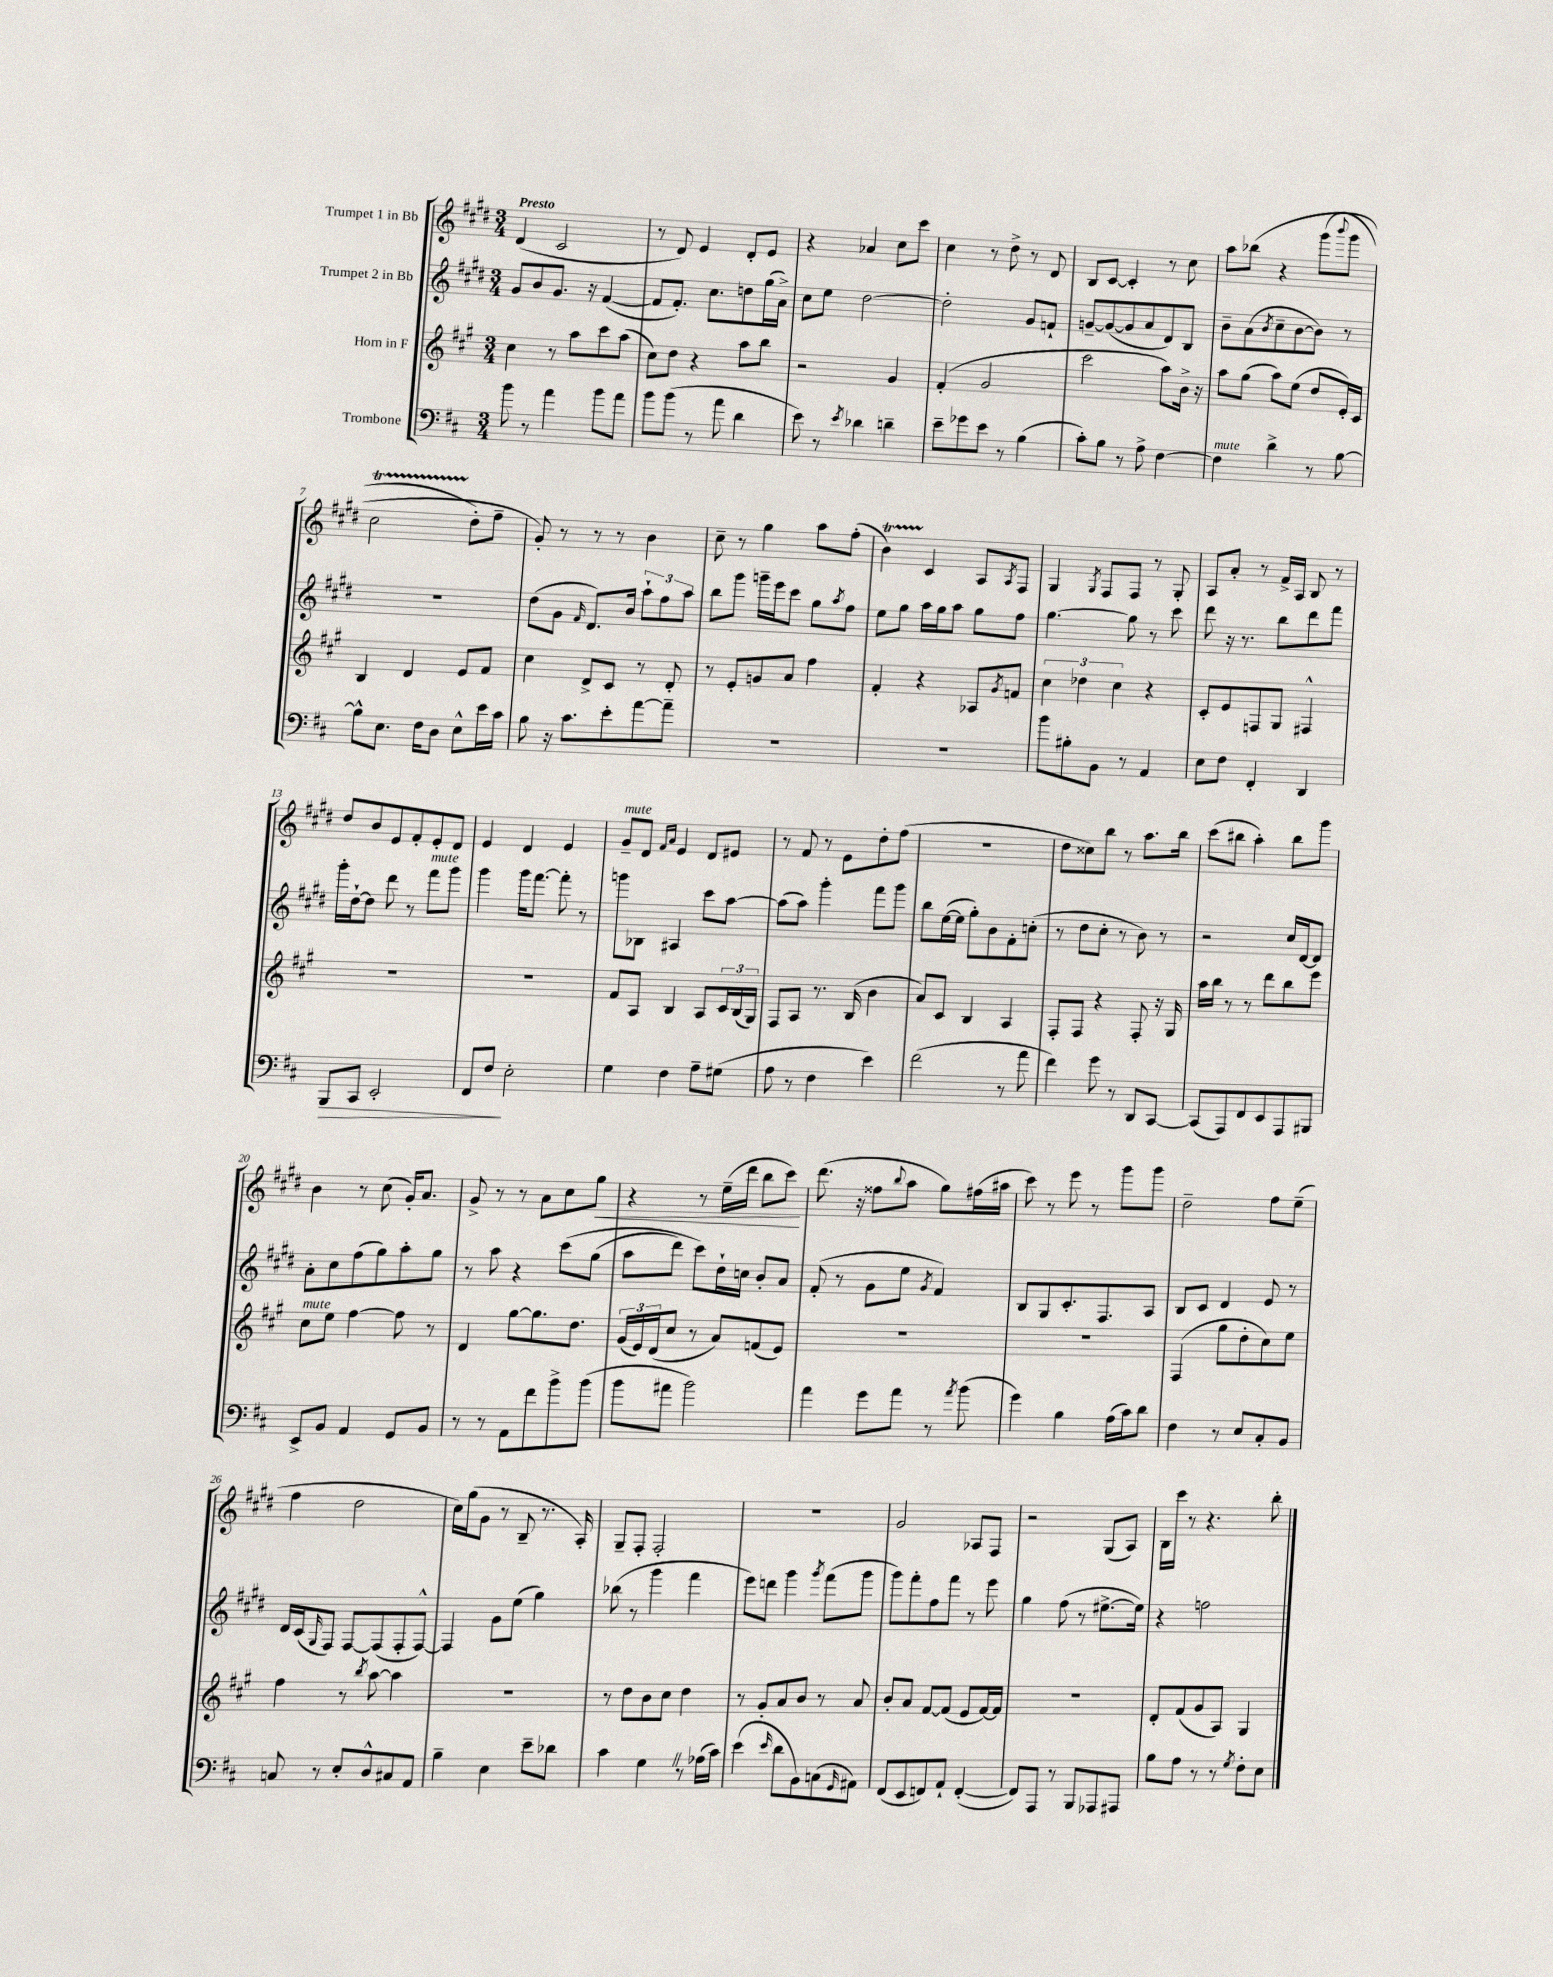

**kern	**kern	**kern	**kern
*staff4	*staff3	*staff2	*staff1
*clefF4	*clefG2	*clefG2	*clefG2
*k[f#c#]	*k[f#c#g#]	*k[f#c#g#d#]	*k[f#c#g#d#]
*M3/4	*M3/4	*M3/4	*M3/4
8b	4cc#	8g#	(4d#
8r	.	8b	.
4a	8r	8.g#	2c#
.	8aa	.	.
.	.	16r	.
8b	8ccc#	([4f#	.
8a	(8aa	.	.
=	=	=	=
8b	8cc#)	8f#]	8r
(8b	8dd	8.f#')	8d#)
8r	4r	.	4e
.	.	8.cc#	.
8a	.	.	.
4d	8aa	8dd	8d#'
.	8bb	(16gg#	8e
.	.	16a^)	.
=	=	=	=
8e)	2r	8cc#	4r
8r	.	8ee	.
8qe	.	.	.
4d-	.	[2dd#	4a-
4d~	4g#	.	8cc#
.	.	.	8ccc#
=	=	=	=
8e~	(4f#'	2dd#']	4cc#
8g-	.	.	.
8e	2g#	.	8r
8r	.	.	8dd#^
(4B	.	8g#	8r
.	.	8f`	8d#
=	=	=	=
8c#')	2ccc#	[8g~	8B
8B	.	(8g_	[8c#
8r	.	8g]	4c#']
8A^	.	8a	.
[4F#	8aa)	8d#)	8r
.	16b^	8B	8cc#
.	16r	.	.
=	=	=	=
4F#]	8aa	8b~	8aa
.	(8gg#	(8a	&(8bb-
.	.	8qb	.
4d^	8aa)	8cc#~	4r
.	(8ee	[8b	.
8r	8dd	8b])	(8ggg#
.	.	.	8qqbbb
[8B	16e')	8r	8ggg#
.	16c#	.	.
=	=	=	=
8B^^]	4B	2.r	2cc#
8.E	.	.	.
.	4d	.	.
16F#	.	.	.
8D	.	.	.
8E^^	8e	.	8dd#')
16e	8f#	.	8ff#~
16c#	.	.	.
=	=	=	=
8B	4cc#	(8dd#	8g#'&)
16r	.	8g#	8r
8.c#	.	.	.
.	.	16qqf#	.
.	8d^	8.d#)	8r
8e'	8c#	.	8r
.	.	16b	.
[8a	8r	12aa`	4b
.	.	12ff#	.
8a~]	8d'	.	.
.	.	12aa	.
=	=	=	=
2.r	8r	8bb	8cc#~
.	8e'	8ggg#	8r
.	8g	16ggg~	4gg#
.	.	16eee	.
.	8a	8ccc#	.
.	4ff#	8gg#	8aa
.	.	8qaa	.
.	.	8ff#	(8ff#'
=	=	=	=
2.r	4f#'	8ee	4b)
.	.	8gg#	.
.	4r	16aa	4c#
.	.	16gg#	.
.	.	8aa	.
.	8A-	8gg#	8A
.	8qg#	.	8qA
.	8f	8ff#	8F#
=	=	=	=
8b	6cc#	[4.gg#	4G#
8B#'	.	.	.
.	6dd-	.	.
.	.	.	8qG#
8BB	.	.	8F#
.	6cc#	.	.
8r	.	8gg#]	8F#
4AA	4r	8r	8r
.	.	8ccc#	8G#'
=	=	=	=
8E	8c#'	8ddd#	8A
8F#	8e	16r	8a'
.	.	8.r	.
4FF#'	8F	.	8r
.	8G#	8bb	16f#^
.	.	.	16A
4DD	4F#^^	8ddd#	8B
.	.	8fff#	8r
=	=	=	=
8BBB	2.r	16ggg#'	8dd#
.	.	[16dd#`	.
8CC#	.	8dd#]	8b
2EE'	.	8ddd#	8e
.	.	8r	8f#'
.	.	8fff#	8e'
.	.	8ggg#	8d#
=	=	=	=
8FF#	2.r	4ggg#	4e
8F#	.	.	.
2E'	.	16ggg#	4d#
.	.	[8.fff#	.
.	.	8fff#']	4e
.	.	8r	.
=	=	=	=
4G	8f#	8ggg	8g#~
.	8A	8B-	8d#
.	.	.	16qqf#
.	.	.	16qqa
4F#	4B	4A#	4e
8A~	8A	8ccc#	8d#
(8G#	24c#	[8aa	8e#
.	(24B	.	.
.	24G#)	.	.
=	=	=	=
8A	8F#	(8aa]	8r
8r	8A	8aa)	8f#
4F#	8.r	4ggg#'	8r
.	.	.	8e
.	(16B	.	.
4e)	4b	8fff#	8dd#'
.	.	8ggg#	(8ff#
=	=	=	=
(2f#	8a)	8bb	2.r
.	8c#	([16ee	.
.	.	16ee]	.
.	4B	8gg#')	.
.	.	8b	.
8r	4A	8f#'	.
8a	.	(8cc'	.
=	=	=	=
4f#)	8F#'	8r	8dd#
.	8F#	8dd#	8cc##)
8g	4r	8cc#'	8bb
8r	.	8r	8r
8DD	8F#'	8b)	8.aa
[8CC#	16r	8r	.
.	16G#	.	16bb
=	=	=	=
(8CC#]	16aa	2r	(8ccc#
.	16bb	.	.
8AAA)	8r	.	8bb#
8FF#	8r	.	4aa')
8EE	8ddd	.	.
8AAA	8bb	16cc#	8bb#
.	.	[16d#	.
8BBB#	8eee	8d#]	8ggg#
=	=	=	=
8EE^	8cc#	8a'	4b
8BB	8ee	8cc#	.
4AA	[4ff#	(8ff#	8r
.	.	8gg#)	(8cc#
8GG	8ff#]	8aa'	16g#')
.	.	.	8.a
8BB	8r	8gg#	.
=	=	=	=
8r	4d	8r	8g#^
8r	.	8aa	8r
8AA	[8gg#	4r	8r
8f#	8.gg#]	.	8a
8b^	.	&(8ccc#	8cc#
.	8.dd	.	.
(8b	.	(8gg#	8gg#
=	=	=	=
8b	(24g#	8aa	4r
.	24e)	.	.
.	(24d	.	.
8a#	8cc#	8ddd#)	.
2b)	8r	8ccc#&)	8r
.	8a)	16dd#`	(16ee~
.	.	16cc	16ddd#
.	(8f	8b'	8bb
.	8e)	8a	8ccc#)
=	=	=	=
4a	2.r	(8f#'	(8.ddd#
.	.	8r	.
.	.	.	16r
8g	.	8g#	8ff##
.	.	.	8qqbb
8a	.	8ee	8aa
.	.	8qg#	.
8r	.	4f#)	8gg#)
8qa	.	.	.
(8b	.	.	(16ff#
.	.	.	16aa#
=	=	=	=
4g)	2.r	8B	8ccc#)
.	.	8G#	8r
4B	.	8.c#'	8eee
.	.	.	8r
.	.	8.F#	.
(16A	.	.	8ggg#
16c#)	.	.	.
8d	.	8A	8ggg#
=	=	=	=
4F#	(4F#	8B	2dd#~
.	.	8c#	.
8r	8gg#	4d#	.
8E	8dd'	.	.
8C#'	8cc#)	8e	8ff#
8BB	8ee	8r	(8ee~
=	=	=	=
8C	4ff#	16d#	4ff#
.	.	(16c#	.
.	.	16qqG#	.
8r	.	8F#)	.
8E'	8r	[8F#	2dd#
.	8qbb	.	.
8D^^	[8aa	(8F#]	.
8C#	4aa]	8F#'	.
8AA	.	[8F#^^)	.
=	=	=	=
4B~	2.r	4F#]	16cc#)
.	.	.	(16gg#
.	.	.	8g#
4E	.	8g#	8r
.	.	(8ee	8B~
8e~	.	4gg#)	8.r
8d-	.	.	.
.	.	.	16A')
=	=	=	=
4c#	8r	(8bb-	8G#~
.	8dd	8r	8F#'
4G	8b	4ggg#	2F#'
.	8cc#	.	.
8r	4dd	4fff#	.
(16A-	.	.	.
16c#)	.	.	.
=	=	=	=
(4e	8r	8eee)	2.r
.	8g#'	8ddd	.
16qqe	.	.	.
8d	8a	4ggg#	.
8BB)	8b	.	.
.	.	8qggg#	.
(8C	8r	(8fff#	.
16qqGG	.	.	.
8AA#)	8a	8ggg#	.
=	=	=	=
(8FF#	8b'	8ggg#)	2g#
8EE	8a	8fff#'	.
8FF)	[8f#	8ff#	.
8AA`	(8f#]	8fff#	.
([4FF'	8e	8r	8A-
.	[16f#)	8eee	8F#
.	16f#]	.	.
=	=	=	=
8FF])	2.r	4gg#	2r
8AAA	.	.	.
8r	.	(8ff#	.
8BBB	.	8r	.
8AAA-	.	[8.ee#^	(8G#
8AAA#	.	.	8A)
.	.	16ee#])	.
=	=	=	=
8B	8d'	4r	16B
.	.	.	16ccc#
8A	(8f#	.	8r
8r	8g#	2ff	4.r
8r	8A)	.	.
8qG	.	.	.
8F#'	4G#	.	.
8E	.	.	8bb'
==	==	==	==
*-	*-	*-	*-
